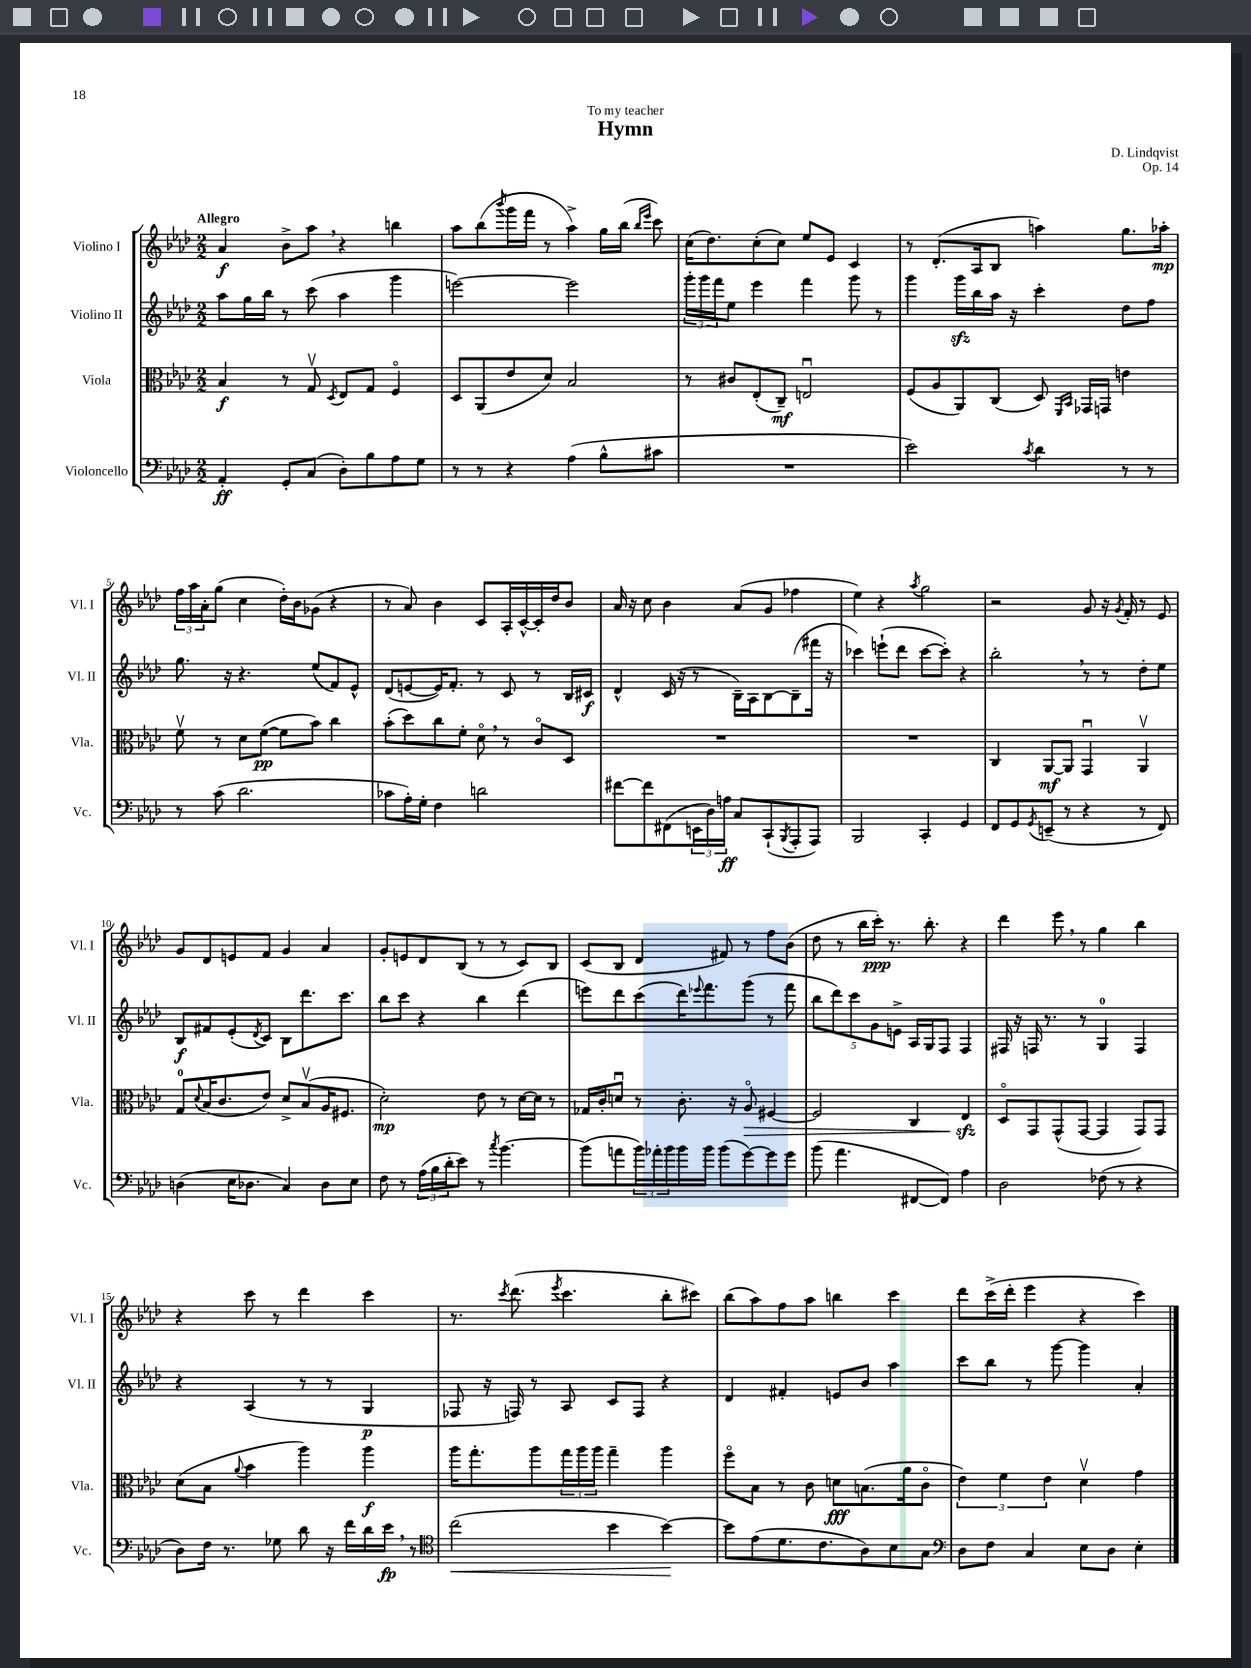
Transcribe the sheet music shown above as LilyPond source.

\header { title = "Hymn" composer = "D. Lindqvist" dedication = "To my teacher" opus = "Op. 14" }
<<
\new StaffGroup <<
\new Staff = "s0" \with { instrumentName = "Violino I" shortInstrumentName = "Vl. I" } {
    \clef treble \key aes \major \numericTimeSignature \time 2/2 \tempo "Allegro"
    aes'4\f bes'8-> aes''8 \breathe r4 b''4 |
    aes''8 bes''8( \acciaccatura { bes'''8 } g'''16 f'''16 r8 aes''4->) g''16 bes''16( \grace { bes''16 ees'''16 } c'''8) |
    c''16( des''8.) c''8-.( c''8) ees''8 ees'8 c'4 |
    r8 des'8.-.( aes16 bes8 a''4) g''8. aes''16-.\mp |
    \tuplet 3/2 { f''16 aes''16 aes'16-. } g''8( c''4 des''16-.) bes'16 ges'8( r4 |
    r8 aes'8) bes'4 c'8 aes16-. c'16~-^ c'16-. des''16 bes'8 |
    aes'16 r16 c''8 bes'4 aes'8( g'8 fes''4 |
    ees''4) r4 \acciaccatura { aes''8 } g''2 |
    r2 g'8 r16 \acciaccatura { g'8 } f'16-. r8 ees'8 |
    g'8 des'8 e'8 f'8 g'4 aes'4 |
    g'8-. e'8 des'8 bes8( r8 r8 c'8) bes8 |
    c'8( bes8 des'4 fis'8) r8 f''8 bes'8( |
    des''8 r8 bes''16 c'''16-.\ppp) r8. bes''8.-. r4 |
    des'''4 ees'''8 \breathe r8 g''4 bes''4 |
    r4 c'''8 r8 des'''4 c'''4 |
    r8. \acciaccatura { c'''8 } des'''8.( \acciaccatura { ees'''8 } c'''4. bes''8-. cis'''8) |
    bes''8( aes''8) f''8 aes''8 b''4 c'''4 |
    des'''8 c'''16->( des'''16-. ees'''4 r4 c'''4) \bar "|." |
}
\new Staff = "s1" \with { instrumentName = "Violino II" shortInstrumentName = "Vl. II" } {
    \clef treble \key aes \major \numericTimeSignature \time 2/2
    aes''8 g''16 bes''16 r8 c'''8( aes''4 g'''4 |
    e'''2~) e'''2 |
    \tuplet 3/2 { g'''16-. g'''16 f'''16 } ees''8 ees'''4 f'''4 g'''8 r8 |
    g'''4 g'''16\sfz bes''16 aes''16 r16 c'''4-. des''8 f''8 |
    g''8. r16 r4. ees''8( f'8) ees'8-^ |
    des'8( e'8~ e'16) f'8.-. r8 c'8 r8 bes16 cis'16\f |
    des'4-^ c'16( r16 r8 bes16--) aes16 bes8~ bes8--( fis'''16 r16 |
    ces'''4) e'''8-!( des'''8 ces'''8~ ces'''8-.) r4 |
    bes''2-. \breathe r8 r8 des''8-. ees''8 |
    bes8\f fis'8 ees'8-.( \acciaccatura { des'8 } c'8) bes8 des'''8. c'''8. |
    bes''8 c'''8 r4 bes''4 des'''4( |
    e'''8) des'''8 c'''8( des'''16) \appoggiatura { ees'''8 } f'''8. g'''8( r8 f'''8 |
    \tuplet 5/4 { bes''8 des'''8) c'''8 g'8 e'8-> } aes16 g16 f8 f4 |
    fis16 r16 f16 r8. r8 g4-0 f4 |
    r4 aes4( r8 r8 g4\p |
    fes8 r16 f16) r8 aes8 c'8 f8 r4 |
    des'4 fis'4-. e'8 bes'8 aes''4 |
    c'''8 bes''8 r8 g'''8~ g'''4 aes'4-. \bar "|." |
}
\new Staff = "s2" \with { instrumentName = "Viola" shortInstrumentName = "Vla." } {
    \clef alto \key aes \major \numericTimeSignature \time 2/2
    bes4\f r8 g8\upbow \acciaccatura { des8 } ees8 g8 f4\flageolet |
    des8 aes,8( ees'8 des'8) bes2 |
    r8 cis'8 ees8-.( c8--\mf) e2\downbow |
    f8( aes8 aes,8) c8( des8) \grace { f,16 bes,16 } ges,16 g,16 e'4 |
    f'8\upbow r8 des'8 f'8~\pp( f'8 bes'8) c''4 |
    bes'8-.( des''8) c''8 f'8-. des'8\flageolet \breathe r8 c'8\flageolet des8 |
    R1 |
    R1 |
    c4 aes,8~\mf aes,8 g,4\downbow aes,4\upbow |
    g8-0 \appoggiatura { des'8 } bes16( c'8. ees'8) des'8-> bes8\upbow( aes16 fis8. |
    des'2-.\mp) ees'8 r8 des'16~ des'16 r8 |
    ges16 c'16-. d'8\downbow r8 c'8.-. r16 aes8\flageolet\> fis4~ |
    fis2 c4 ees4\sfz\! |
    des8\flageolet g,8 g,8-^( g,8~ g,4 g,8) g,8 |
    des'8( bes8 \appoggiatura { aes'8 } bes'4 aes''4) aes''4\f |
    aes''16 g''8.-. aes''8 \tuplet 3/2 { g''16 aes''16 aes''16 } g''4-- aes''4 |
    f''8\flageolet bes8 r8 c'8 d'8\fff b8.( aes'16 c'8\flageolet |
    \tuplet 3/2 { ees'4) f'4 ees'4 } des'4\upbow g'4 \bar "|." |
}
\new Staff = "s3" \with { instrumentName = "Violoncello" shortInstrumentName = "Vc." } {
    \clef bass \key aes \major \numericTimeSignature \time 2/2
    aes,4-.\ff g,8-. c8( des8-.) bes8 aes8 g8 |
    r8 r8 r4 aes4( bes8-^ cis'8 |
    R1 |
    ees'2) \acciaccatura { c'8 } des'4 r8 r8 |
    r8 c'8( des'2. |
    ces'8 aes16-.) g16-. f4 d'2 |
    fis'8~ fis'8 fis,8( \tuplet 3/2 { e,16 des16) a16\ff } c8 c,8-!( \acciaccatura { bes,,8 } aes,,8-. aes,,8) |
    bes,,2 c,4-. g,4 |
    f,8 g,8 \acciaccatura { g,8 } e,8--( r8 r4 r8 f,8) |
    d4( ees16 des8. c4) des8 ees8 |
    f8 r8 \tuplet 3/2 { aes16( bes16 des'16-. } ees'8) r8 \acciaccatura { c''8 } bes'4.~ |
    bes'8( a'8 \tuplet 3/2 { bes'16) aes'16-. bes'16 } bes'16 bes'16 bes'8( g'8~) g'8 g'8 |
    bes'8( aes'4. fis,8~ fis,8) aes4 |
    des2 fes8( r8 r4 |
    des8) f16 r8. ges8 des'8 r16 f'16 des'16 ees'16\fp \breathe r8 |
    \clef tenor c''2\<( bes'4 bes'4~\!) |
    bes'8 ees'8( des'8. c'8. aes8) bes8 g8 |
    \clef bass des8 f8 c4 ees8 des8 ees4-. \bar "|." |
}
>>
>>
